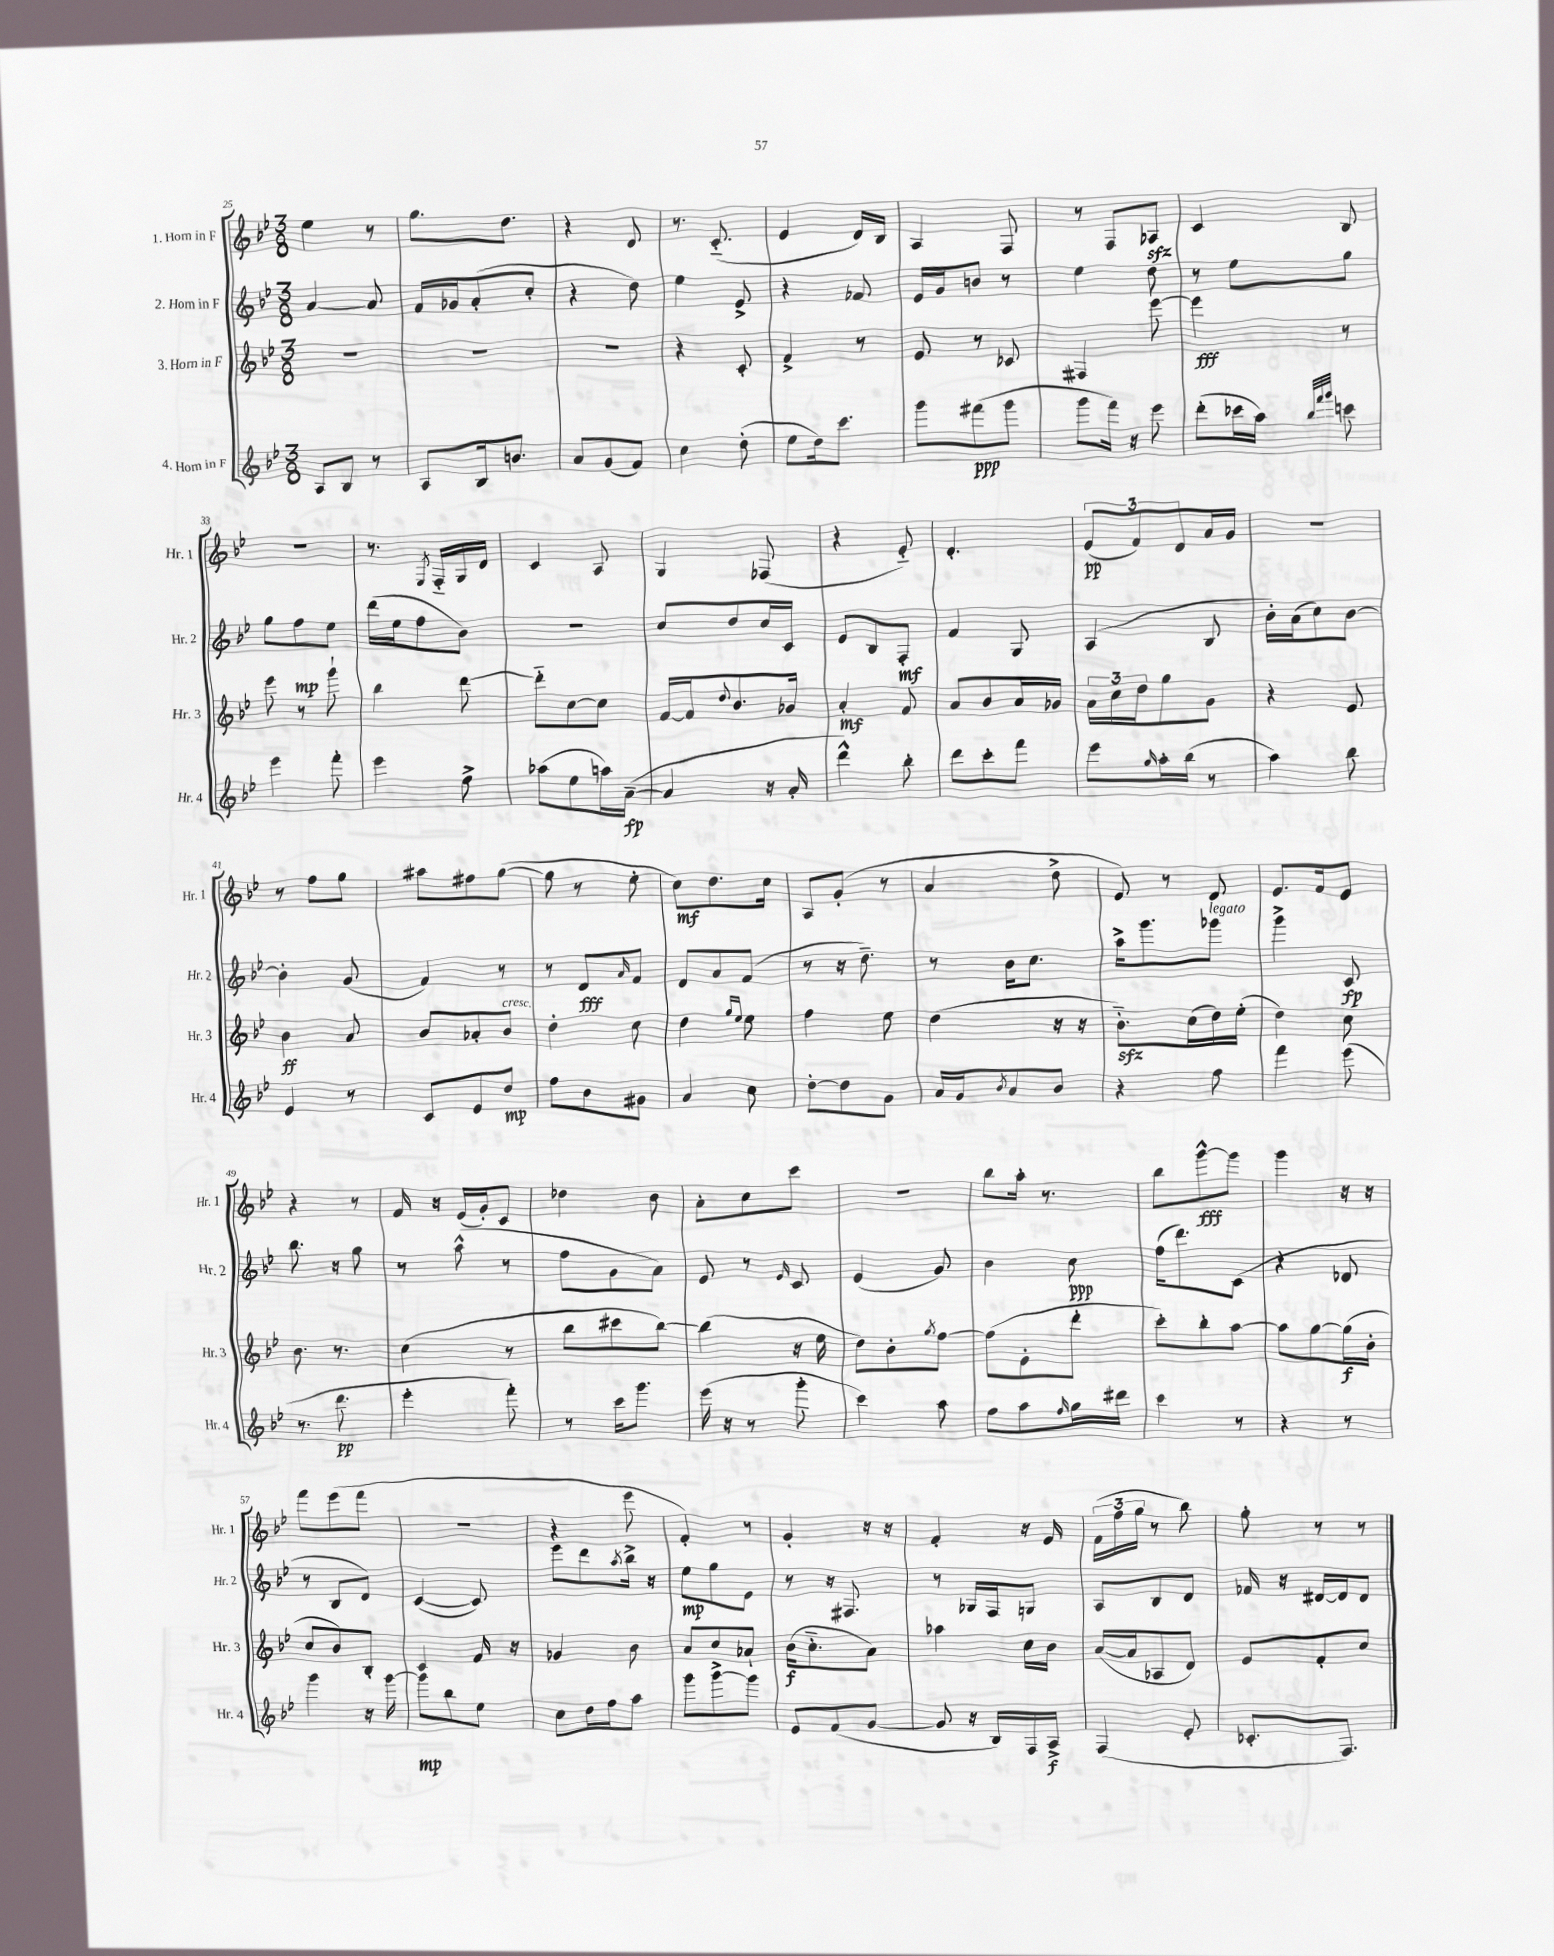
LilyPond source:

<<
\new StaffGroup <<
\new Staff = "s0" \with { instrumentName = "1. Horn in F" shortInstrumentName = "Hr. 1" } {
    \clef treble \key bes \major \numericTimeSignature \time 3/8
    ees''4 r8 |
    g''8. d''8. |
    r4 d'8 |
    r8. c'8.-_( |
    ees'4 d'16) bes16 |
    a4 f8 |
    r8 f8 aes8\sfz |
    c'4 bes8 |
    R4. |
    r8. \acciaccatura { ees8 } f16-_ g16 d'16 |
    c'4 a8 |
    g4 fes8( |
    r4 ees'8-_) |
    d'4.-. |
    \tuplet 3/2 { ees'8\pp( f'8) d'8 } a'16 g'16 |
    R4. |
    r8 f''8 g''8 |
    ais''8 fis''8 g''8~( |
    g''8 r8 ees''8-. |
    c''8\mf) d''8. c''16 |
    a8 g'8-.( r8 |
    a'4 d''8-> |
    ees'8) r8 d'8 |
    ees'8. f'16 ees'8 |
    r4 r8 |
    f'16 r16 ees'16( g'16-.) c'8 |
    des''4 bes'8 |
    a'8-. c''8 c'''8 |
    R4. |
    bes''8 a''16-. r8. |
    bes''8 g'''8~-^\fff g'''8 |
    g'''4 r16 r16 |
    f'''8 ees'''8( f'''8 |
    R4. |
    r4 ees'''8 |
    f'4-.) r8 |
    g'4-. r16 r16 |
    f'4-. r16 ees'16 |
    \tuplet 3/2 { f'16( f''16 g''16 } r8 bes''8) |
    g''8-. r8 r8 \bar "|." |
}
\new Staff = "s1" \with { instrumentName = "2. Horn in F" shortInstrumentName = "Hr. 2" } {
    \clef treble \key bes \major \numericTimeSignature \time 3/8
    a'4~ a'8 |
    f'16 ges'16 a'8-.( c''8-. |
    r4 d''8) |
    ees''4 ees'8-> |
    r4 fes'8 |
    ees'16 g'16 b'8 r8 |
    ees''4 d''8 |
    r8 ees''8 g''8 |
    g''8 f''8\mp ees''8 |
    d'''16( ees''16 f''8 bes'8) |
    R4. |
    c''8 d''8 c''16 c'16 |
    ees'8 bes8 f8-.\mf |
    f'4 g8 |
    a4( bes8 |
    bes'16-.) a'16( c''8) bes'8~ |
    bes'4-. g'8( |
    f'4) r8 |
    r8 d'8\fff \grace { a'16 } f'8 |
    d'8 a'8 f'8( |
    r8 r16 d''8.--) |
    r8 bes'16 c''8. |
    a''16-> g'''8. ges'''8^\markup { \italic "legato" } |
    g'''4-> c'8\fp |
    bes''8. r16 g''8 |
    r8 a''8-^( r8 |
    f''8 g'8 a'8) |
    ees'8 r8 \grace { ees'16 } c'8 |
    ees'4( g'8) |
    bes'4 c''8\ppp |
    f''16( d'''8.) c'8( |
    r4 des'8 |
    r8 bes8 d'8) |
    c'4~( c'8) |
    ees'''8 d'''8 \acciaccatura { a''8 } bes''16-> r16 |
    ees''8\mp g''8 ees'8 |
    r8 r16 fis8. |
    r8 ges16 f16 g8 |
    a8 bes8 d'8 |
    fes'16 r16 dis'16~ dis'16 dis'8 \bar "|." |
}
\new Staff = "s2" \with { instrumentName = "3. Horn in F" shortInstrumentName = "Hr. 3" } {
    \clef treble \key bes \major \numericTimeSignature \time 3/8
    R4. |
    R4. |
    R4. |
    r4 c'8-. |
    f'4-> r8 |
    ees'8 r8 ces'8 |
    fis4 ees'''8~ |
    ees'''4\fff r8 |
    ees'''8 r8 g'''8-! |
    bes''4 d'''8~ |
    d'''8-_ c''8~ c''8 |
    f'16~ f'16 \appoggiatura { d''8 } bes'8. ges'16 |
    a'4-.\mf f'8 |
    a'8 bes'8 a'16 ges'16 |
    \tuplet 3/2 { a'16 c''16 d''16 } g''8 g'8 |
    r4 ees'8 |
    bes'4\ff a'8 |
    bes'8 aes'8-. bes'8^\markup { \italic "cresc." } |
    d''4-. c''8 |
    d''4 \grace { g''16 ees''16 } ees''8 |
    f''4 ees''8 |
    d''4( r16 r16 |
    bes'8.-_\sfz) c''16( d''16) ees''16-.( |
    d''4) c''8 |
    bes'8. r8. |
    c''4( r8 |
    bes''8 cis'''8 bes''8~) |
    bes''4( r16 ees''16 |
    d''8) bes'8-. \acciaccatura { g''8 } f''8~ |
    f''8( ees'8-. d'''8-. |
    c'''8-.) bes''8-. a''8~ |
    a''8 g''8~ g''16\f( bes'16-. |
    c''8 bes'8) bes8-. |
    c'4 f'16 r16 |
    ges'4 bes'8 |
    a'8 c''8 aes'8-! |
    bes'16\f( c''8.-_ a'8) |
    aes''4 c''16 bes'16 |
    a'16~( a'16 aes8 d'8) |
    ees'8 f'8-. c''8 \bar "|." |
}
\new Staff = "s3" \with { instrumentName = "4. Horn in F" shortInstrumentName = "Hr. 4" } {
    \clef treble \key bes \major \numericTimeSignature \time 3/8
    a8 bes8 r8 |
    a8 bes16 b'8. |
    a'8 g'8( f'8) |
    c''4 d''8-.( |
    ees''8 d''16) c'''8. |
    g'''8 fis'''8\ppp( g'''8 |
    g'''8 f'''16) r16 ees'''8 |
    d'''8-.( ces'''16 a''16) \grace { bes''32 f'''32 g'''32 } c'''8 |
    ees'''4 f'''8-. |
    ees'''4 f''8-> |
    aes''8( ees''8 a''16) a'16~--\fp( |
    a'4 r16 a'16-. |
    d'''4-^) bes''8-. |
    d'''8 c'''8-. f'''8 |
    ees'''8 \grace { g''16 } a''16-. bes''16( r8 |
    a''4) bes''8 |
    ees'4 r8 |
    c'8 ees'8 d''8\mp |
    f''8 bes'8 gis'8 |
    a'4 c''8 |
    d''8~-. d''8 g'8 |
    a'16 g'16 \acciaccatura { bes'8 } a'8 bes'8 |
    r4 f''8 |
    f'''4 ees'''8( |
    r8. d'''8.\pp |
    ees'''4-. f'''8-.) |
    r8 c'''16 g'''8. |
    ees'''16( r16 r8 g'''8-. |
    c'''4) a''8 |
    f''8 a''8 \grace { f''16 } g''16 dis'''16 |
    c'''4 r8 |
    r4 r8 |
    g'''4 r16 g'''16~ |
    g'''8\mp bes''8 ees''8 |
    c''8 d''16 f''16 a''8 |
    g'''8 g'''8~-> g'''8 |
    ees'8 f'8( g'8~ |
    g'8 r16 bes16) f16 a16->\f |
    f4( ees'8-. |
    ces'8.-. f8.) \bar "|." |
}
>>
>>
\layout { \context { \Score currentBarNumber = #25 } }
